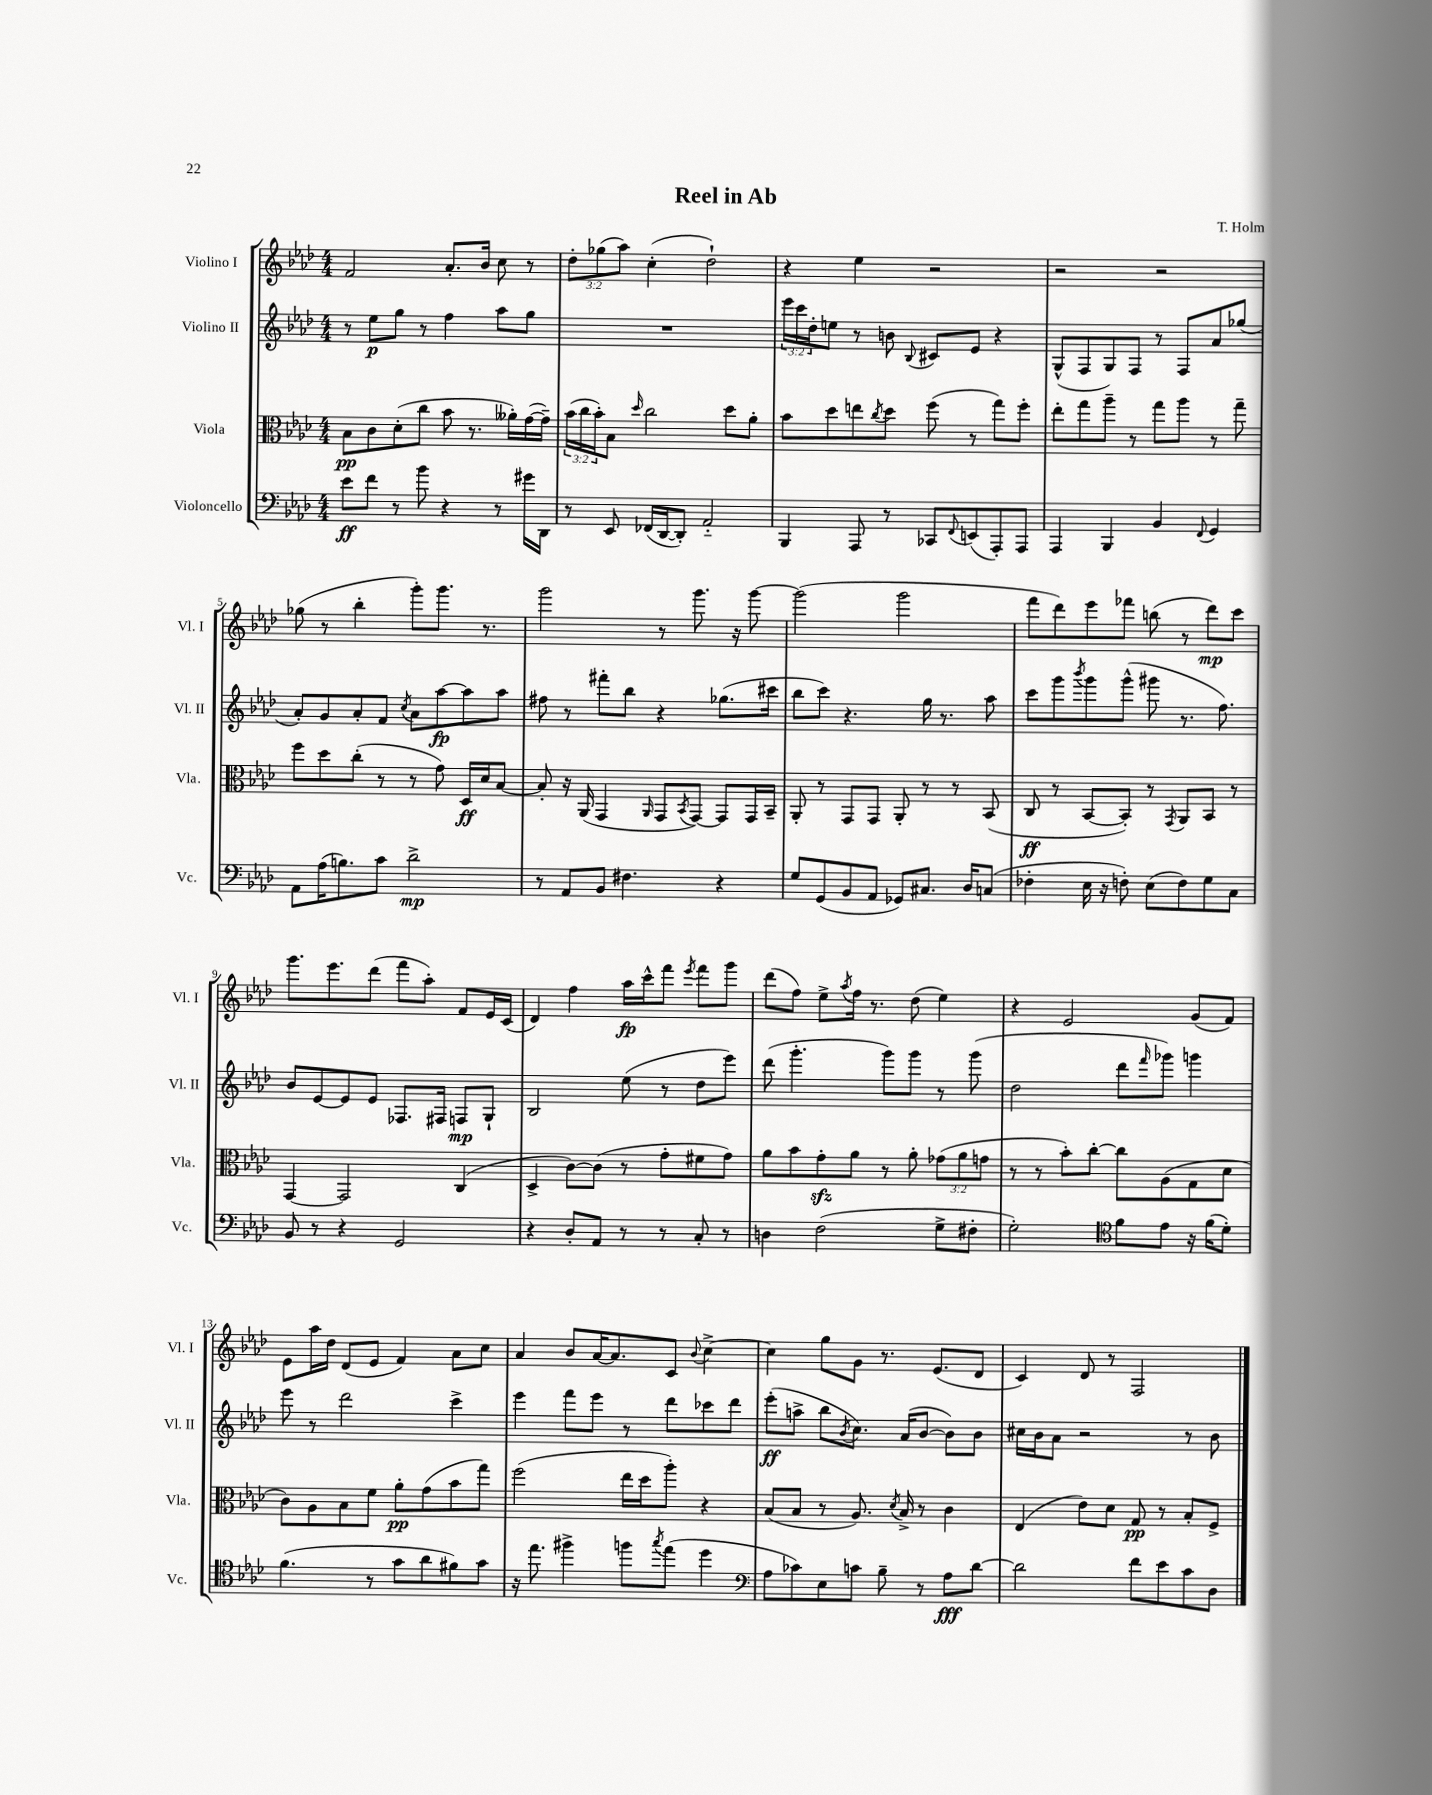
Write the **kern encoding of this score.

**kern	**kern	**kern	**kern
*staff4	*staff3	*staff2	*staff1
*clefF4	*clefC3	*clefG2	*clefG2
*k[b-e-a-d-]	*k[b-e-a-d-]	*k[b-e-a-d-]	*k[b-e-a-d-]
*M4/4	*M4/4	*M4/4	*M4/4
8e-\L	8B-\L	8r	2f/
8f\J	8c\	8ee-\L	.
8r	(8d-'\	8gg\J	.
8b-\	8cc\J	8r	.
4r	8b-\	4ff\	8.a-'/L
.	8.r	.	.
.	.	.	16b-/Jk
8r	.	8aa-\L	8cc\
.	16a--'\LL)	.	.
16g#\LL	([16g\	8gg\J	8r
16DD-\JJ	16g~\]JJ)	.	.
=	=	=	=
8r	(24b-\LL	1r	12dd-'\L
.	24cc\	.	.
.	24b-'\J)	.	(12gg-\
8EE-/	8B-\J	.	.
.	.	.	12aa-\J)
.	16qqdd-/	.	.
(16FF-/LL	2cc\	.	(4cc'\
[16DD-/J	.	.	.
8DD-'/]J)	.	.	.
2AA-'~/	.	.	2dd-`\)
.	8dd-\L	.	.
.	8a-'\J	.	.
=	=	=	=
4BBB-/	8b-\L	24eee-\LL	4r
.	.	24ccc\	.
.	.	24dd-'\J	.
.	8dd-\	8ee\J	.
8AAA-/	8ee\	8r	4ee-\
.	8qcc/	.	.
8r	8dd-\J	8b\	.
.	.	8qqB-/	.
8CC-/L	(8ff\	8c#/L	2r
8qqFF/	.	.	.
(8EE/	8r	8e-/J	.
8AAA-'/)	8gg\L)	4r	.
8AAA-/J	8ff'\J	.	.
=	=	=	=
4AAA-/	8ee-'\L	(8G^^/L	2r
.	8gg\	8F/	.
4BBB-/	8aa-~\J	8G/)	.
.	8r	8F/J	.
4BB-/	8gg\L	8r	2r
.	8aa-\J	8F/L	.
8qqFF/	.	.	.
4GG/	8r	8a-/	.
.	8gg~\	(8gg-/J	.
=	=	=	=
8AA-\L	8ff\L	8a-'/L)	(8gg-\
(16A-\K	8dd-\	8g/	8r
8.B\)	.	.	.
.	(8cc'\J	8a-'/	4bb-'\
8c\J	8r	8f/J	.
.	.	8qcc/	.
2d-^\	8r	8a-\L	8ggg'\L)
.	8g\)	[8aa-\	8.ggg\J
.	16D-/LL	8aa-\]	.
.	16d-/J	.	8.r
.	[8B-/J	8aa-\J	.
=	=	=	=
8r	8B-'/]	8ff#\	2ggg\
8AA-/L	16r	8r	.
.	(16AA-/	.	.
8BB-/J	4GG/	8fff#'\L	.
4.F#\	.	8bb-\J	.
.	16qqAA-/	.	.
.	8GG/L	4r	8r
.	8qBB-/	.	.
.	[8GG/J)	.	8.ggg\
4r	8GG/]L	(8.gg-\L	.
.	.	.	16r
.	16GG/L	.	[8ggg\
.	16BB-~/JJ	16ccc#\Jk	.
=	=	=	=
8G/L	8AA-'/	8bb-\L	(2ggg\]
(8GG/	8r	8ccc\J)	.
8BB-/	8GG/L	4.r	.
8AA-/J	8GG/J	.	.
8GG-/L)	8AA-'/	.	2ggg\
8.C#/J	8r	16gg\	.
.	.	8.r	.
.	8r	.	.
16D-/LK	.	.	.
(8C/J	(8BB-/	8aa-\	.
=	=	=	=
4F-'\	8C/	8ccc\L	8fff\L
.	8r	8ggg\	8ddd-\)
.	.	8qbbb-/	.
16E-\	[8BB-/L	8ggg\	8eee-\
16r	.	.	.
8F'\)	8BB-'/]J)	(8ggg^^\J	8fff-\J
(8E-\L	8r	8ggg#\	(8bb\
.	8qGG/	.	.
8F\)	8AA-/L	8.r	8r
8G\	8BB-/J	.	8ddd-\L)
.	.	8.ff\)	.
8C\J	8r	.	8ccc\J
=	=	=	=
8BB-/	[4GG/	8b-/L	8.ggg\L
8r	.	[8e-/	.
.	.	.	8.eee-\
4r	2GG/]	8e-/]	.
.	.	8e-/J	(8ddd-\J
2GG/	.	8.F-/L	8fff\L
.	.	.	8aa-'\J)
.	.	16F#/Jk	.
.	(4C/	8F/L	8f/L
.	.	8G`/J	16e-/L
.	.	.	(16c/JJ
=	=	=	=
4r	4D-^/	2B-/	4d-/)
8D-'/L	[8c\L)	.	4ff\
8AA-/J	(8c\]J	.	.
8r	8r	(8ee-\	16aa-\LL
.	.	.	16ccc^^\J
8r	8g'\L	8r	8fff\J
.	.	.	8qeee-/
8C'/	8f#\	8dd-\L	8fff\L
8r	8g\J)	8eee-\J)	8ggg\J
=	=	=	=
4D\	8a-\L	(8ddd-\	(8ddd-\L
.	8b-\	4.ggg'\	8ff\J)
(2F\	8g'\	.	8ee-^\L
.	.	.	8qaa-/
.	8a-\J	.	16ff\Jk
.	.	.	8.r
.	8r	8ggg\L)	.
.	8a-'\	8ggg\J	(8dd-\
8G^\L	(12g-\L	8r	4ee-\)
.	12a-\	.	.
8F#'\J	.	(8ggg\	.
.	12g\J	.	.
=	=	=	=
2G'\)	8r	2dd-\	4r
.	8r	.	.
.	8b-'\L)	.	2e-/
.	[8cc'\J	.	.
*clefC4	*	*	*
8f\L	8cc\]L	8ddd-\L	.
.	.	16qqfff/	.
8e-\J	(8A-\	8ggg-\J)	.
16r	8G\	4ggg\	(8g/L
(16f\LK	.	.	.
8d-'\J)	8d-\J	.	8f/J)
=	=	=	=
(4.f\	8c\L)	8eee-\	8e-\L
.	8A-\	8r	16aa-\L
.	.	.	16dd-\JJ
.	8B-\	2ddd-\	(8d-/L
8r	8f\J	.	8e-/J
8g\L	8a-'\L	.	4f/)
8a-\	(8g\	.	.
8f#\)	8b-\	4ccc^\	8a-\L
8g\J	8gg\J)	.	8cc\J
=	=	=	=
16r	(2ff\	4eee-\	4a-/
8.ee-\	.	.	.
4ff#^\	.	8fff\L	8b-/L
.	.	8eee-\J	[16a-/K
.	.	.	8.a-/]
8ff\L	16ee-\LL	8r	.
.	16dd-\J	.	.
8qgg/	.	.	.
(8ee-\J	8aa-'\J)	8ddd-\L	8c/J
.	.	.	8qqb-/
4dd-\	4r	8ccc-\	[4cc^\
.	.	8ddd-\J	.
=	=	=	=
*clefF4	*	*	*
8A-\L	(8B-/L	(8eee-'\L	4cc\]
8c-\)	8B-/J	8aa^\J	.
8E-\	8r	8bb-\L	8gg\L
.	.	8qb-/	.
8c\J	8.A-/)	8.cc\J)	8g\J
8B-~\	.	.	8.r
.	8qd-/	.	.
.	16B-^/	(16a-/LK	.
8r	8r	[8b-/J	.
.	.	.	(8.e-/L
8A-\L	4c\	8b-\]L)	.
[8d-\J	.	8b-\J	8d-/J
=	=	=	=
2d-\]	(4E-/	16cc#\LL	4c/)
.	.	16b-\J	.
.	.	8a-\J	.
.	8e-\L)	2r	8d-/
.	8d-\J	.	8r
8f\L	8G/	.	2F/
8e-\	8r	.	.
8c\	8B-'/L	8r	.
8D-\J	8F^/J	8b-\	.
==	==	==	==
*-	*-	*-	*-
